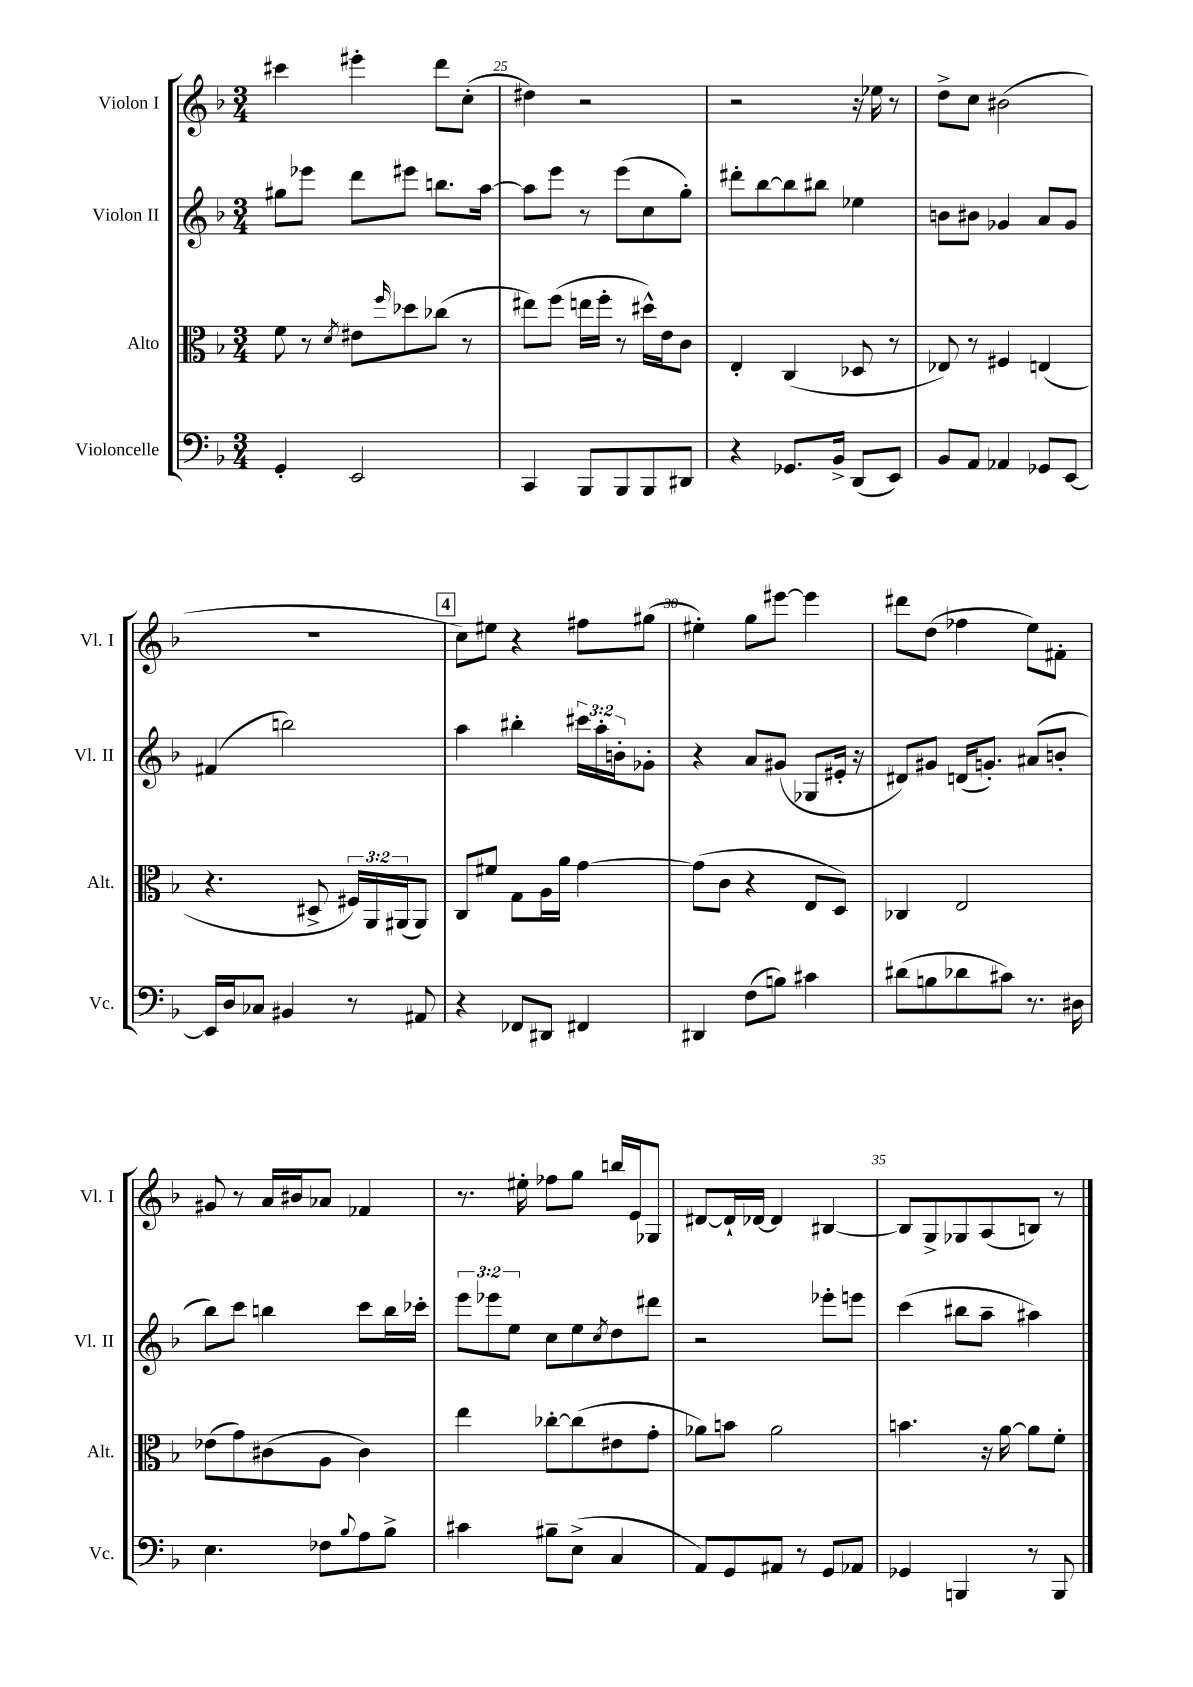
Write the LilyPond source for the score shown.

<<
\new StaffGroup <<
\new Staff = "s0" \with { instrumentName = "Violon I" shortInstrumentName = "Vl. I" } {
    \clef treble \key f \major \numericTimeSignature \time 3/4
    cis'''4 eis'''4-. d'''8 c''8-.( |
    dis''4) r2 |
    r2 r16 ees''16 r8 |
    d''8-> c''8 bis'2( |
    R2. |
    \mark \markup { \box "4" } c''8) eis''8 r4 fis''8 gis''8( |
    eis''4-.) g''8 eis'''8~ eis'''4 |
    dis'''8 d''8( fes''4 e''8) fis'8-. |
    gis'8 r8 a'16 bis'16 aes'8 fes'4 |
    r8. eis''16-. fes''8 g''8 b''16 e'16 ges8 |
    dis'8~ dis'16-! des'16~ des'4 bis4~ |
    bis8 g8-> ges8 a8( b8) r8 \bar "|." |
}
\new Staff = "s1" \with { instrumentName = "Violon II" shortInstrumentName = "Vl. II" } {
    \clef treble \key f \major \numericTimeSignature \time 3/4 \override Staff.TupletNumber.text = #tuplet-number::calc-fraction-text
    gis''8 ees'''8 d'''8 eis'''8 b''8. a''16~ |
    a''8 e'''8 r8 e'''8( c''8 g''8-.) |
    dis'''8-. bes''8~ bes''8 bis''8 ees''4 |
    b'8 bis'8 ges'4 a'8 ges'8 |
    fis'4( b''2) |
    \mark \markup { \box "4" } a''4 bis''4-. \tuplet 3/2 { cis'''16 a''16-. b'16-. } ges'8-. |
    r4 a'8 gis'8( ges8 eis'16-. r16 |
    dis'8) gis'8 d'16( g'8.-.) ais'8( b'8-. |
    bes''8) c'''8 b''4 c'''8 b''16 ces'''16-. |
    \tuplet 3/2 { e'''8 ees'''8 e''8 } c''8 e''8 \acciaccatura { c''8 } d''8 dis'''8 |
    r2 ees'''8-. e'''8 |
    c'''4( bis''8 a''8-- ais''4) \bar "|." |
}
\new Staff = "s2" \with { instrumentName = "Alto" shortInstrumentName = "Alt." } {
    \clef alto \key f \major \numericTimeSignature \time 3/4 \override Staff.TupletNumber.text = #tuplet-number::calc-fraction-text
    f'8 r8 \acciaccatura { d'8 } eis'8 \grace { f''16 } des''8 ces''8( r8 |
    eis''8) f''8( e''16 f''16-. r8 dis''16-^) e'16 c'8 |
    e4-. c4( des8 r8 |
    ees8) r8 fis4 e4( |
    r4. dis8-> \tuplet 3/2 { fis16) a,16 ais,16( } ais,8) |
    \mark \markup { \box "4" } c8 fis'8 g8 a16 a'16 g'4~ |
    g'8( c'8 r4 e8 d8) |
    ces4 e2 |
    ees'8( g'8) cis'8( a8 cis'4) |
    e''4 ces''8~-. ces''8( eis'8 g'8-. |
    aes'8) b'8 aes'2 |
    b'4. r16 a'16~ a'8 f'8-. \bar "|." |
}
\new Staff = "s3" \with { instrumentName = "Violoncelle" shortInstrumentName = "Vc." } {
    \clef bass \key f \major \numericTimeSignature \time 3/4
    g,4-. e,2 |
    c,4 bes,,8 bes,,8 bes,,8 dis,8 |
    r4 ges,8. bes,16-> d,8( e,8) |
    bes,8 a,8 aes,4 ges,8 e,8~ |
    e,16 d16 ces8 bis,4 r8 ais,8 |
    \mark \markup { \box "4" } r4 fes,8 dis,8 fis,4 |
    dis,4 f8( b8) cis'4 |
    dis'8( b8 des'8 cis'8) r8. dis16 |
    e4. fes8 \appoggiatura { bes8 } a8 bes8-> |
    cis'4 bis8-- e8->( c4 |
    a,8) g,8 ais,8 r8 g,8 aes,8 |
    ges,4 b,,4 r8 b,,8 \bar "|." |
}
>>
>>
\layout { \context { \Score currentBarNumber = #24 \override BarNumber.break-visibility = ##(#f #t #t) barNumberVisibility = #(every-nth-bar-number-visible 5) } }
